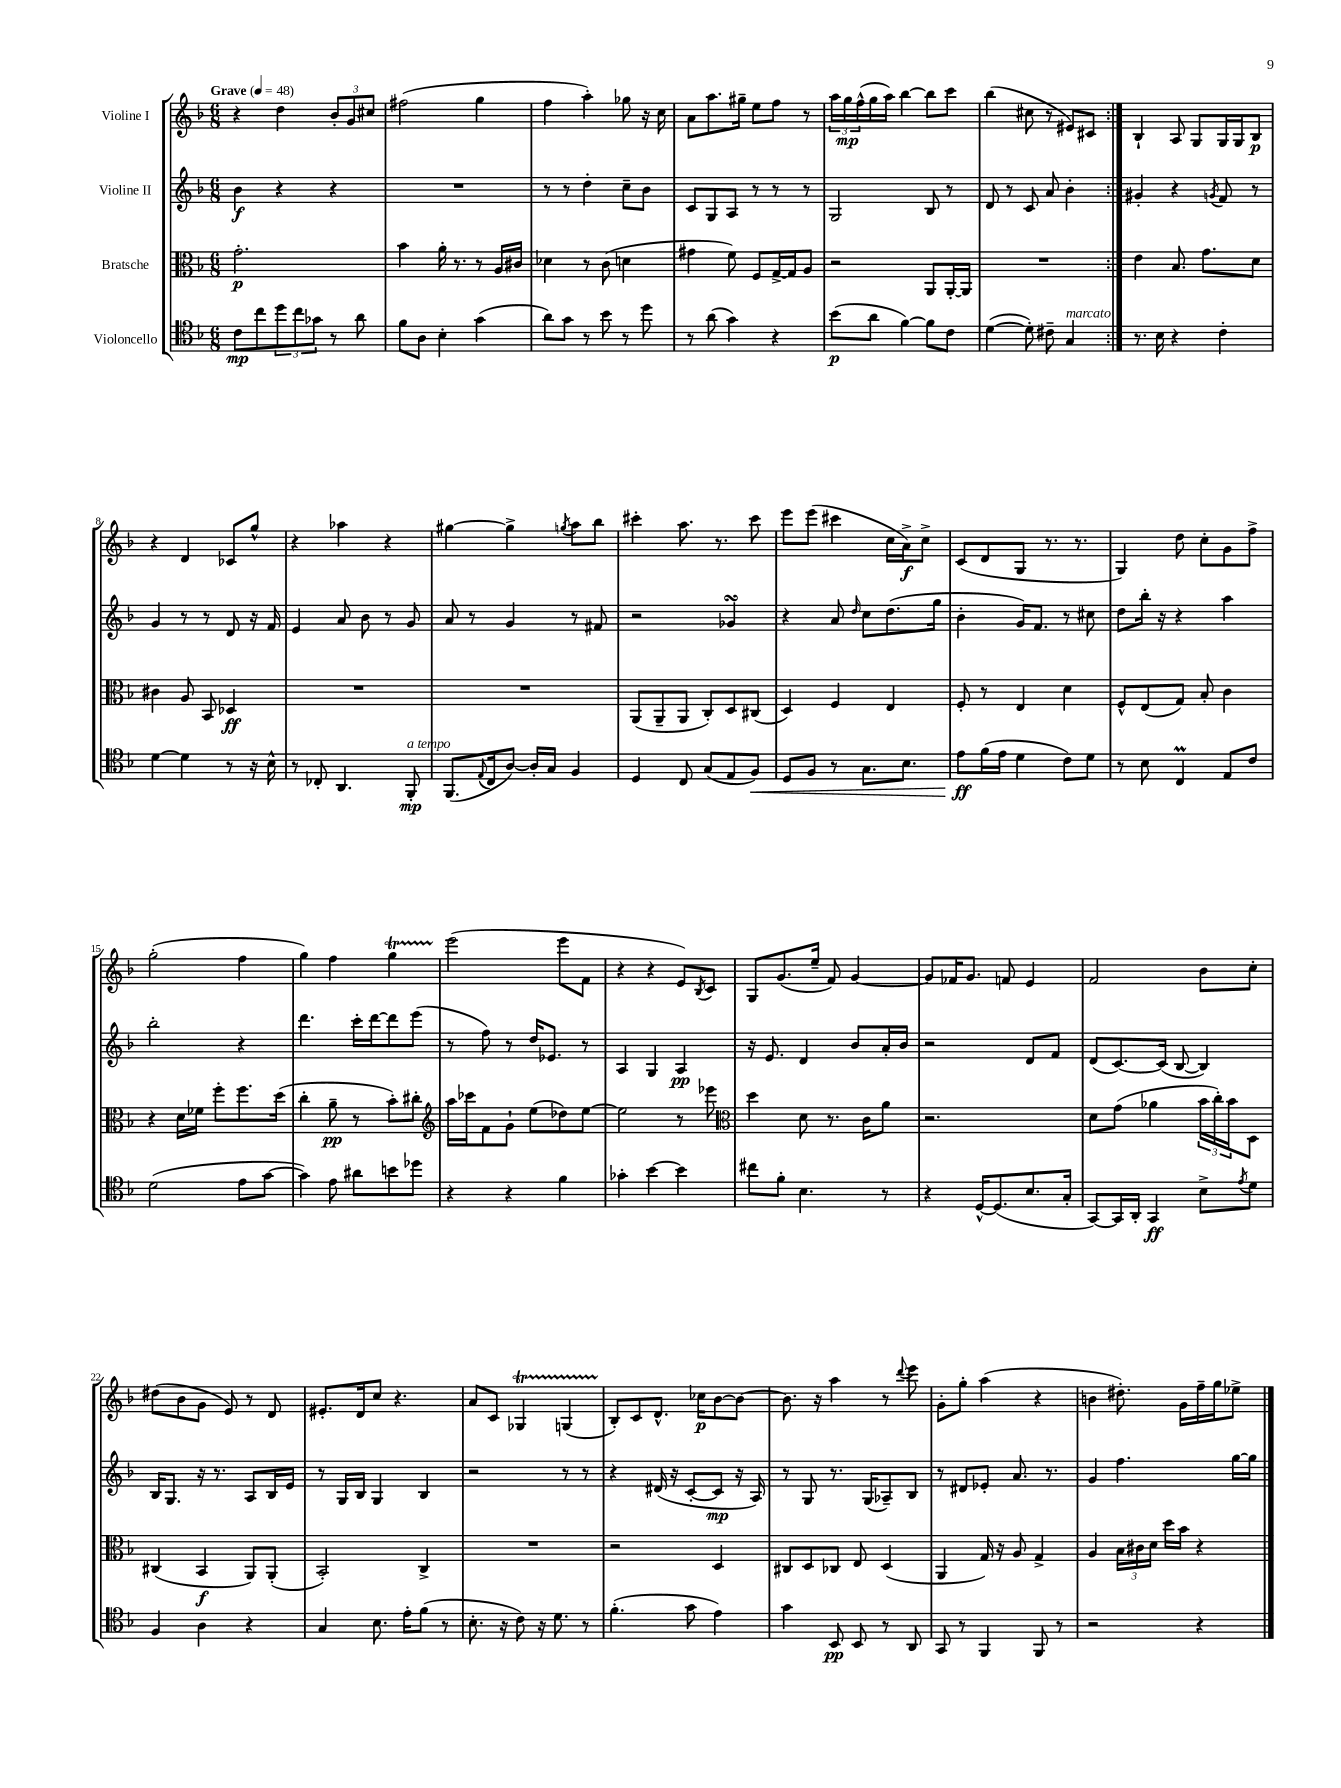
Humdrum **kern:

**kern	**dynam	**kern	**dynam	**kern	**dynam	**kern	**dynam
*part4	*part4	*part3	*part3	*part2	*part2	*part1	*part1
*staff4	*staff4	*staff3	*staff3	*staff2	*staff2	*staff1	*staff1
*I"Violoncello	*	*I"Bratsche	*	*I"Violine II	*	*I"Violine I	*
*clefC4	*	*clefC3	*	*clefG2	*	*clefG2	*
*k[b-]	*	*k[b-]	*	*k[b-]	*	*k[b-]	*
*M6/8	*	*M6/8	*	*M6/8	*	*M6/8	*
*MM48	*	*MM48	*	*MM48	*	*MM48	*
=1	=1	=1	=1	=1	=1	=1	=1
!	!	!	!	!	!	!LO:TX:a:B:t=Grave	!
8c\L	mp	2.g'\	p	4b-\	f	4r	.
8cc\	.	.	.	.	.	.	.
12dd\	.	.	.	4r	.	4dd\	.
12cc\	.	.	.	.	.	.	.
12g-X\J	.	.	.	.	.	.	.
8r	.	.	.	4r	.	12b-'/L	.
.	.	.	.	.	.	12g/	.
8a\	.	.	.	.	.	.	.
.	.	.	.	.	.	12cc#X/J	.
=2	=2	=2	=2	=2	=2	=2	=2
8f\L	.	4b-\	.	2.r	.	(2ff#X\	.
8A\J	.	.	.	.	.	.	.
4B-'\	.	16a'\	.	.	.	.	.
.	.	8.r	.	.	.	.	.
(4g\	.	8r	.	.	.	4gg\	.
.	.	16A/LL	.	.	.	.	.
.	.	16c#X/JJ	.	.	.	.	.
=3	=3	=3	=3	=3	=3	=3	=3
8a\L)	.	4d-X\	.	8r	.	4ff\	.
8g\J	.	.	.	8r	.	.	.
8r	.	8r	.	4dd'\	.	4aa'\)	.
8b-\	.	(8c\	.	.	.	.	.
8r	.	4dn\	.	8cc~\L	.	8gg-X\	.
8dd\	.	.	.	8b-\J	.	16r	.
.	.	.	.	.	.	16cc\	.
=4	=4	=4	=4	=4	=4	=4	=4
8r	.	4g#X\	.	8c/L	.	8a\L	.
(8a\	.	.	.	8G/	.	8.aa\	.
4g\)	.	8f\)	.	8A/J	.	.	.
.	.	.	.	.	.	16gg#X~\Jk	.
.	.	8F/L	.	8r	.	8ee\L	.
4r	.	[16G^/L	.	8r	.	8ff\J	.
.	.	16G/J]	.	.	.	.	.
.	.	8A/J	.	8r	.	8r	.
=5	=5	=5	=5	=5	=5	=5	=5
(8b-\L	p	2r	.	2G/	.	24aa\LL	.
.	.	.	.	.	.	24gg\	mp
.	.	.	.	.	.	(24ff^^\	.
8a\J	.	.	.	.	.	16gg\	.
.	.	.	.	.	.	16aa\JJ)	.
[4f\)	.	.	.	.	.	[4bb-\	.
8f\L]	.	8AA/L	.	8B-/	.	8bb-\L]	.
8c\J	.	[16AA'/L	.	8r	.	8ccc\J	.
.	.	16AA/JJ]	.	.	.	.	.
=6	=6	=6	=6	=6	=6	=6	=6
([4d\	.	2.r	.	8d/	.	(4bb-\	.
.	.	.	.	8r	.	.	.
8d'\])	.	.	.	8c/	.	8cc#X\	.
8c#X~\	.	.	.	8a/	.	8r	.
!LO:TX:a:i:t=marcato	!	!	!	!	!	!	!
4G/	.	.	.	4b-'\	.	8e#X/L)	.
.	.	.	.	.	.	8c#X/J	.
=7:|!	=7:|!	=7:|!	=7:|!	=7:|!	=7:|!	=7:|!	=7:|!
8.r	.	4e\	.	4g#X'/	.	4B-`/	.
16B-\	.	.	.	.	.	.	.
4r	.	8.B-/	.	4r	.	8A/	.
.	.	.	.	.	.	8G/L	.
.	.	8.g\L	.	.	.	.	.
.	.	.	.	8qgn/	.	.	.
4c'\	.	.	.	8f/	.	16G/L	.
.	.	.	.	.	.	16G/J	.
.	.	8d\J	.	8r	.	8B-/J	p
!!LO:LB:g=z
=8	=8	=8	=8	=8	=8	=8	=8
[4d\	.	4c#X\	.	4g/	.	4r	.
4d\]	.	8A/	.	8r	.	4d/	.
.	.	8BB-/	.	8r	.	.	.
8r	.	4D-X/	ff	8d/	.	8c-X/L	.
16r	.	.	.	16r	.	8gg^^/J	.
16B-^^\	.	.	.	16f/	.	.	.
=9	=9	=9	=9	=9	=9	=9	=9
8r	.	2.r	.	4e/	.	4r	.
8C-X'/	.	.	.	.	.	.	.
4.AA/	.	.	.	8a/	.	4aa-X\	.
.	.	.	.	8b-\	.	.	.
.	.	.	.	8r	.	4r	.
!LO:TX:a:i:t=a tempo	!	!	!	!	!	!	!
8FF'/	mp	.	.	8g/	.	.	.
=10	=10	=10	=10	=10	=10	=10	=10
(8.FF/L	.	2.r	.	8a/	.	[4gg#X\	.
.	.	.	.	8r	.	.	.
8qqE/	.	.	.	.	.	.	.
16C/k	.	.	.	.	.	.	.
[8A/J)	.	.	.	4g/	.	4gg#^\]	.
16A'/LL]	.	.	.	.	.	.	.
16G/JJ	.	.	.	.	.	.	.
.	.	.	.	.	.	8qggn/	.
4F/	.	.	.	8r	.	8aa\L	.
.	.	.	.	8f#X/	.	8bb-\J	.
=11	=11	=11	=11	=11	=11	=11	=11
4D/	.	(8AA/L	.	2r	.	4ccc#X'\	.
.	.	8AA~/	.	.	.	.	.
8C/	.	8AA/J	.	.	.	8.aa\	.
(8G/L	.	8C'/L)	.	.	.	.	.
.	.	.	.	.	.	8.r	.
8E/	.	8D/	.	4g-XsSSs/	.	.	.
!	!LO:HP:b	!	!	!	!	!	!
8F/J)	<	(8C#X/J	.	.	.	8ccc#\	.
=12	=12	=12	=12	=12	=12	=12	=12
8D/L	.	4D/)	.	4r	.	8eee\L	.
8F/J	.	.	.	.	.	(8eee\J	.
8r	.	4F/	.	8a/	.	4ccc#X\	.
.	.	.	.	16qqdd/	.	.	.
8.G\L	.	.	.	8cc\L	.	.	.
.	.	4E/	.	(8.dd\	.	16cc\LL	.
8.B-\J	.	.	.	.	.	16a^\J)	f
.	.	.	.	.	.	8cc^\J	.
.	.	.	.	16gg\Jk	.	.	.
=13	=13	=13	=13	=13	=13	=13	=13
8e\L	ff	8F'/	.	4b-'\	.	(8c/L	.
(16f\L	[	8r	.	.	.	8d/	.
16e\JJ	.	.	.	.	.	.	.
4d\	.	4E/	.	16g/KL)	.	8G/J	.
.	.	.	.	8.f/J	.	.	.
.	.	.	.	.	.	8.r	.
8c\L)	.	4d\	.	8r	.	.	.
.	.	.	.	.	.	8.r	.
8d\J	.	.	.	8cc#X\	.	.	.
=14	=14	=14	=14	=14	=14	=14	=14
8r	.	8F^^/L	.	8dd\L	.	4G/)	.
8B-\	.	(8E/	.	16bb-'\Jk	.	.	.
.	.	.	.	16r	.	.	.
4CM/	.	8G/J)	.	4r	.	8dd\	.
.	.	8B-'/	.	.	.	8cc'\L	.
8E/L	.	4c\	.	4aa\	.	8g\	.
8c/J	.	.	.	.	.	8ff^\J	.
!!LO:LB:g=z
=15	=15	=15	=15	=15	=15	=15	=15
(2d\	.	4r	.	2bb-'\	.	(2gg'\	.
.	.	16d\LL	.	.	.	.	.
.	.	16f-X\JJ	.	.	.	.	.
.	.	8ff'\L	.	.	.	.	.
8e\L	.	8.ff\	.	4r	.	4ff\	.
[8g\J	.	.	.	.	.	.	.
.	.	(16dd\Jk	.	.	.	.	.
=16	=16	=16	=16	=16	=16	=16	=16
4g\])	.	4cc'\	.	4.ddd\	.	4gg\)	.
8e\	.	8a~\	pp	.	.	4ff\	.
8a#X\L	.	8r	.	16ccc'\LL	.	.	.
.	.	.	.	[16ddd\J	.	.	.
8bn\	.	8b-'\L)	.	8ddd\]	.	4ggT\	.
8dd-X\J	.	8cc#X'\J	.	(8eee\J	.	.	.
=17	=17	=17	=17	=17	=17	=17	=17
*	*	*clefG2	*	*	*	*	*
4r	.	16aa\LL	.	8r	.	(2eee\	.
.	.	16ccc-X\J	.	.	.	.	.
.	.	8f\	.	8ff\)	.	.	.
4r	.	8g`\J	.	8r	.	.	.
.	.	(8ee\L	.	16dd/KL	.	.	.
.	.	.	.	8.e-X/J	.	.	.
4f\	.	8dd-X\)	.	.	.	8eee\L	.
.	.	[8ee\J	.	8r	.	8f\J	.
=18	=18	=18	=18	=18	=18	=18	=18
4g-X'\	.	2ee\]	.	4A/	.	4r	.
[4b-\	.	.	.	4G/	.	4r	.
4b-\]	.	8r	.	4A/	pp	8e/L)	.
.	.	.	.	.	.	8qB-/	.
.	.	8eee-X\	.	.	.	8c/J	.
=19	=19	=19	=19	=19	=19	=19	=19
*	*	*clefC3	*	*	*	*	*
8cc#X\L	.	4dd\	.	16r	.	8G/L	.
.	.	.	.	8.e/	.	.	.
8f'\J	.	.	.	.	.	(8.g/	.
4.B-\	.	8d\	.	4d/	.	.	.
.	.	.	.	.	.	16ee~/Jk	.
.	.	8.r	.	.	.	8f/)	.
.	.	.	.	8b-/L	.	[4g/	.
.	.	16c\KL	.	.	.	.	.
8r	.	8a\J	.	16a'/L	.	.	.
.	.	.	.	16b-/JJ	.	.	.
=20	=20	=20	=20	=20	=20	=20	=20
4r	.	2.r	.	2r	.	8g/L]	.
.	.	.	.	.	.	16f-X/K	.
.	.	.	.	.	.	8.g/J	.
[16D^^/KL	.	.	.	.	.	.	.
(8.D/]	.	.	.	.	.	.	.
.	.	.	.	.	.	8fn/	.
8.B-/	.	.	.	8d/L	.	4e/	.
.	.	.	.	8f/J	.	.	.
16G'/Jk	.	.	.	.	.	.	.
=21	=21	=21	=21	=21	=21	=21	=21
[8GG/L)	.	8d\L	.	(8d/L	.	2f/	.
16GG/L]	.	(8g\J	.	[8.c/)	.	.	.
16AA'/JJ	.	.	.	.	.	.	.
4GG/	ff	4a-X\	.	.	.	.	.
.	.	.	.	(16c/Jk]	.	.	.
.	.	.	.	[8B-/	.	.	.
8B-^\L	.	24b-\LL	.	4B-/])	.	8b-\L	.
.	.	24cc'\)	.	.	.	.	.
.	.	24b-\J	.	.	.	.	.
8qe/	.	.	.	.	.	.	.
8d\J	.	8D\J	.	.	.	8cc'\J	.
!!LO:LB:g=z
=22	=22	=22	=22	=22	=22	=22	=22
4F/	.	(4C#X/	.	16B-/KL	.	(8dd#X\L	.
.	.	.	.	8.G/J	.	.	.
.	.	.	.	.	.	8b-\	.
4A\	.	4BB-/	f	16r	.	8g\J	.
.	.	.	.	8.r	.	.	.
.	.	.	.	.	.	8e/)	.
4r	.	8AA/L)	.	8A/L	.	8r	.
.	.	(8AA'/J	.	16B-/L	.	8d/	.
.	.	.	.	16e/JJ	.	.	.
=23	=23	=23	=23	=23	=23	=23	=23
4G/	.	2BB-'/)	.	8r	.	8.e#X'/L	.
.	.	.	.	16G/LL	.	.	.
.	.	.	.	16B-/JJ	.	16d/k	.
8.B-\	.	.	.	4G/	.	8cc/J	.
.	.	.	.	.	.	4.r	.
16e'\KL	.	.	.	.	.	.	.
(8f\J	.	4C^/	.	4B-/	.	.	.
8r	.	.	.	.	.	.	.
=24	=24	=24	=24	=24	=24	=24	=24
8.B-'\	.	2.r	.	2r	.	8a/L	.
.	.	.	.	.	.	8c/J	.
16r	.	.	.	.	.	.	.
8c\)	.	.	.	.	.	4G-XT/	.
16r	.	.	.	.	.	.	.
8.d\	.	.	.	.	.	.	.
.	.	.	.	8r	.	(4GnTTT/	.
8r	.	.	.	8r	.	.	.
=25	=25	=25	=25	=25	=25	=25	=25
(4.f'\	.	2r	.	4r	.	8B-'/L)	.
.	.	.	.	.	.	8c/	.
.	.	.	.	(16d#X/	.	8.d^^/J	.
.	.	.	.	16r	.	.	.
8g\	.	.	.	[8c'/L	.	.	.
.	.	.	.	.	.	16cc-X\KL	p
4e\)	.	4D/	.	8c/J]	mp	[8b-\	.
.	.	.	.	16r	.	8b-\J_	.
.	.	.	.	16A/)	.	.	.
=26	=26	=26	=26	=26	=26	=26	=26
4g\	.	8C#X/L	.	8r	.	8.b-\]	.
.	.	8D/	.	8G/	.	.	.
.	.	.	.	.	.	16r	.
8BB-/	pp	8C-X/J	.	8.r	.	4aa\	.
8BB-/	.	8E/	.	.	.	.	.
.	.	.	.	(16G/KL	.	.	.
8r	.	(4D/	.	8A-X~/)	.	8r	.
.	.	.	.	.	.	8qqddd/	.
8AA/	.	.	.	8B-/J	.	8eee\	.
=27	=27	=27	=27	=27	=27	=27	=27
8GG/	.	4AA/	.	8r	.	8g'\L	.
8r	.	.	.	8d#X/L	.	8gg'\J	.
4FF/	.	16G/)	.	8e-X'/J	.	(4aa\	.
.	.	16r	.	.	.	.	.
.	.	8A/	.	8.a/	.	.	.
8FF/	.	4G^/	.	.	.	4r	.
.	.	.	.	8.r	.	.	.
8r	.	.	.	.	.	.	.
=28	=28	=28	=28	=28	=28	=28	=28
2r	.	4A/	.	4g/	.	4bn\	.
.	.	24B-\LL	.	4.ff\	.	8.dd#X'\)	.
.	.	24c#X\	.	.	.	.	.
.	.	24d\JJ	.	.	.	.	.
.	.	16dd\LL	.	.	.	.	.
.	.	16b-\JJ	.	.	.	16g\LL	.
4r	.	4r	.	.	.	16ff~\	.
.	.	.	.	.	.	16gg\J	.
.	.	.	.	[16gg\LL	.	8ee-X^\J	.
.	.	.	.	16gg\JJ]	.	.	.
==	==	==	==	==	==	==	==
*-	*-	*-	*-	*-	*-	*-	*-
